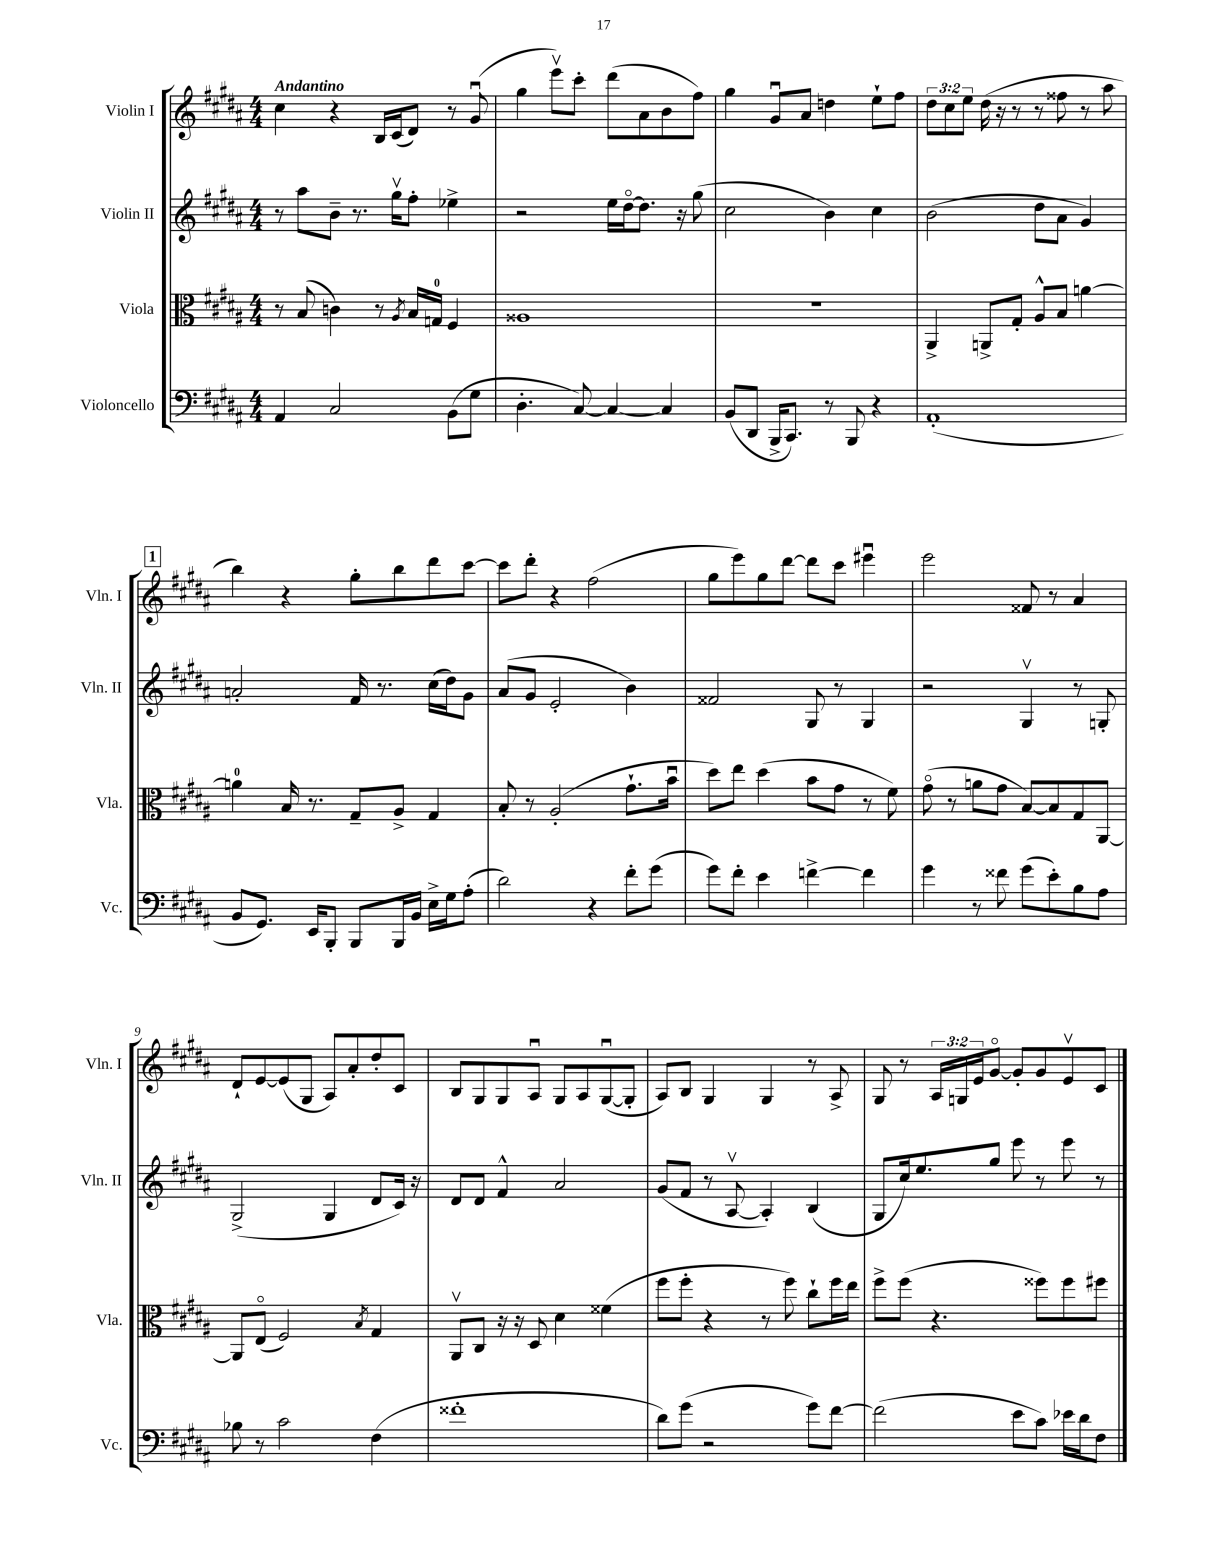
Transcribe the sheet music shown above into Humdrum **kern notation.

**kern	**kern	**kern	**kern
*staff4	*staff3	*staff2	*staff1
*clefF4	*clefC3	*clefG2	*clefG2
*k[f#c#g#d#a#]	*k[f#c#g#d#a#]	*k[f#c#g#d#a#]	*k[f#c#g#d#a#]
*M4/4	*M4/4	*M4/4	*M4/4
4AA#	8r	8r	4cc#
.	(8B	8aa#	.
2C#	4c)	8b~	4r
.	.	8.r	.
.	8r	.	16B
.	.	16gg#v	(16c#
.	8qA#	.	.
.	16B	8ff#'	8d#)
.	16G	.	.
(8BB	4F#	4ee-^	8r
8G#	.	.	(8g#u
=	=	=	=
4.D#'	1A##	2r	4gg#
.	.	.	8eeev)
[8C#)	.	.	8ccc#'
4C#_	.	16ee	(8ddd#
.	.	[16dd#o	.
.	.	8.dd#]	8a#
4C#]	.	.	8b
.	.	16r	.
.	.	(8gg#	8ff#)
=	=	=	=
(8BB	1r	2cc#	4gg#
8DD#	.	.	.
16BBB^	.	.	8g#u
8.CC#)	.	.	.
.	.	.	8a#
8r	.	4b)	4dd
8BBB	.	.	.
4r	.	4cc#	8ee`
.	.	.	8ff#
=	=	=	=
(1AA#'	4AA#^	(2b	12dd#
.	.	.	12cc#
.	.	.	12ee
.	8AA^	.	(16dd#
.	.	.	16r
.	8G#'	.	8r
.	8A#^^	8dd#	8r
.	8B	8a#	8ff##
.	[4a	4g#)	8r
.	.	.	8aa#
=	=	=	=
8BB	4a]	2a'	4bb)
8.GG#)	.	.	.
.	16B	.	4r
16EE	8.r	.	.
8BBB'	.	.	.
8BBB	8G#~	16f#	8gg#'
.	.	8.r	.
16BBB	8A#^	.	8bb
16BB	.	.	.
16E^	4G#	(16cc#	8ddd#
16G#	.	16dd#)	.
(8A#'	.	8g#	[8ccc#
=	=	=	=
2d#)	8B'	(8a#	8ccc#]
.	8r	8g#	8ddd#'
.	(2A#'	2e'	4r
4r	.	.	(2ff#
8f#'	8.g#`	4b)	.
(8g#	.	.	.
.	16bu	.	.
=	=	=	=
8g#)	8dd#)	2f##	8gg#
8f#'	8ee	.	8eee)
4e	(4dd#	.	8gg#
.	.	.	[8ddd#
[4f^	8b	8G#	8ddd#]
.	8g#	8r	8ccc#
4f]	8r	4G#	4eee#u
.	8f#)	.	.
=	=	=	=
4g#	(8g#o	2r	2eee
.	8r	.	.
8r	8a	.	.
8f##	8g#	.	.
(8g#	[8B)	4G#v	8f##
8e')	8B]	.	8r
8B	8G#	8r	4a#
8A#	[8AA#	8G'	.
=	=	=	=
8B-	8AA#]	(2G#^	8d#`
8r	(8Eo	.	[8e
2c#	2F#)	.	(8e]
.	.	.	8G#
.	.	4G#	8A#)
.	.	.	8a#'
.	8qB	.	.
(4F#	4G#	8d#	8dd#'
.	.	16c#)	8c#
.	.	16r	.
=	=	=	=
1f##'	8AA#v	8d#	8B
.	8C#	8d#	8G#
.	16r	4f#^^	8G#
.	16r	.	.
.	8D#	.	8A#u
.	4d#	2a#	8G#
.	.	.	8A#
.	(4f##	.	([8G#u
.	.	.	8G#']
=	=	=	=
8d#)	8ff#	(8g#	8A#)
(8g#	8ff#'	8f#	8B
2r	4r	8r	4G#
.	.	[8A#v	.
.	8r	4A#'])	4G#
.	8ff#)	.	.
8g#)	8cc#`	(4B	8r
[8f#	16ff#	.	8A#^
.	16ee	.	.
=	=	=	=
(2f#]	8ff#^	8G#	8G#
.	(8ff#	16cc#)	8r
.	.	8.ee	.
.	4.r	.	24A#
.	.	.	24G
.	.	.	24e
.	.	8gg#	[8g#o
8e	.	8eee	8g#']
8c#)	8ff##)	8r	8g#
16e-	8ff##	8eee	8ev
16d#	.	.	.
8F#	8ff#	8r	8c#
==	==	==	==
*-	*-	*-	*-
